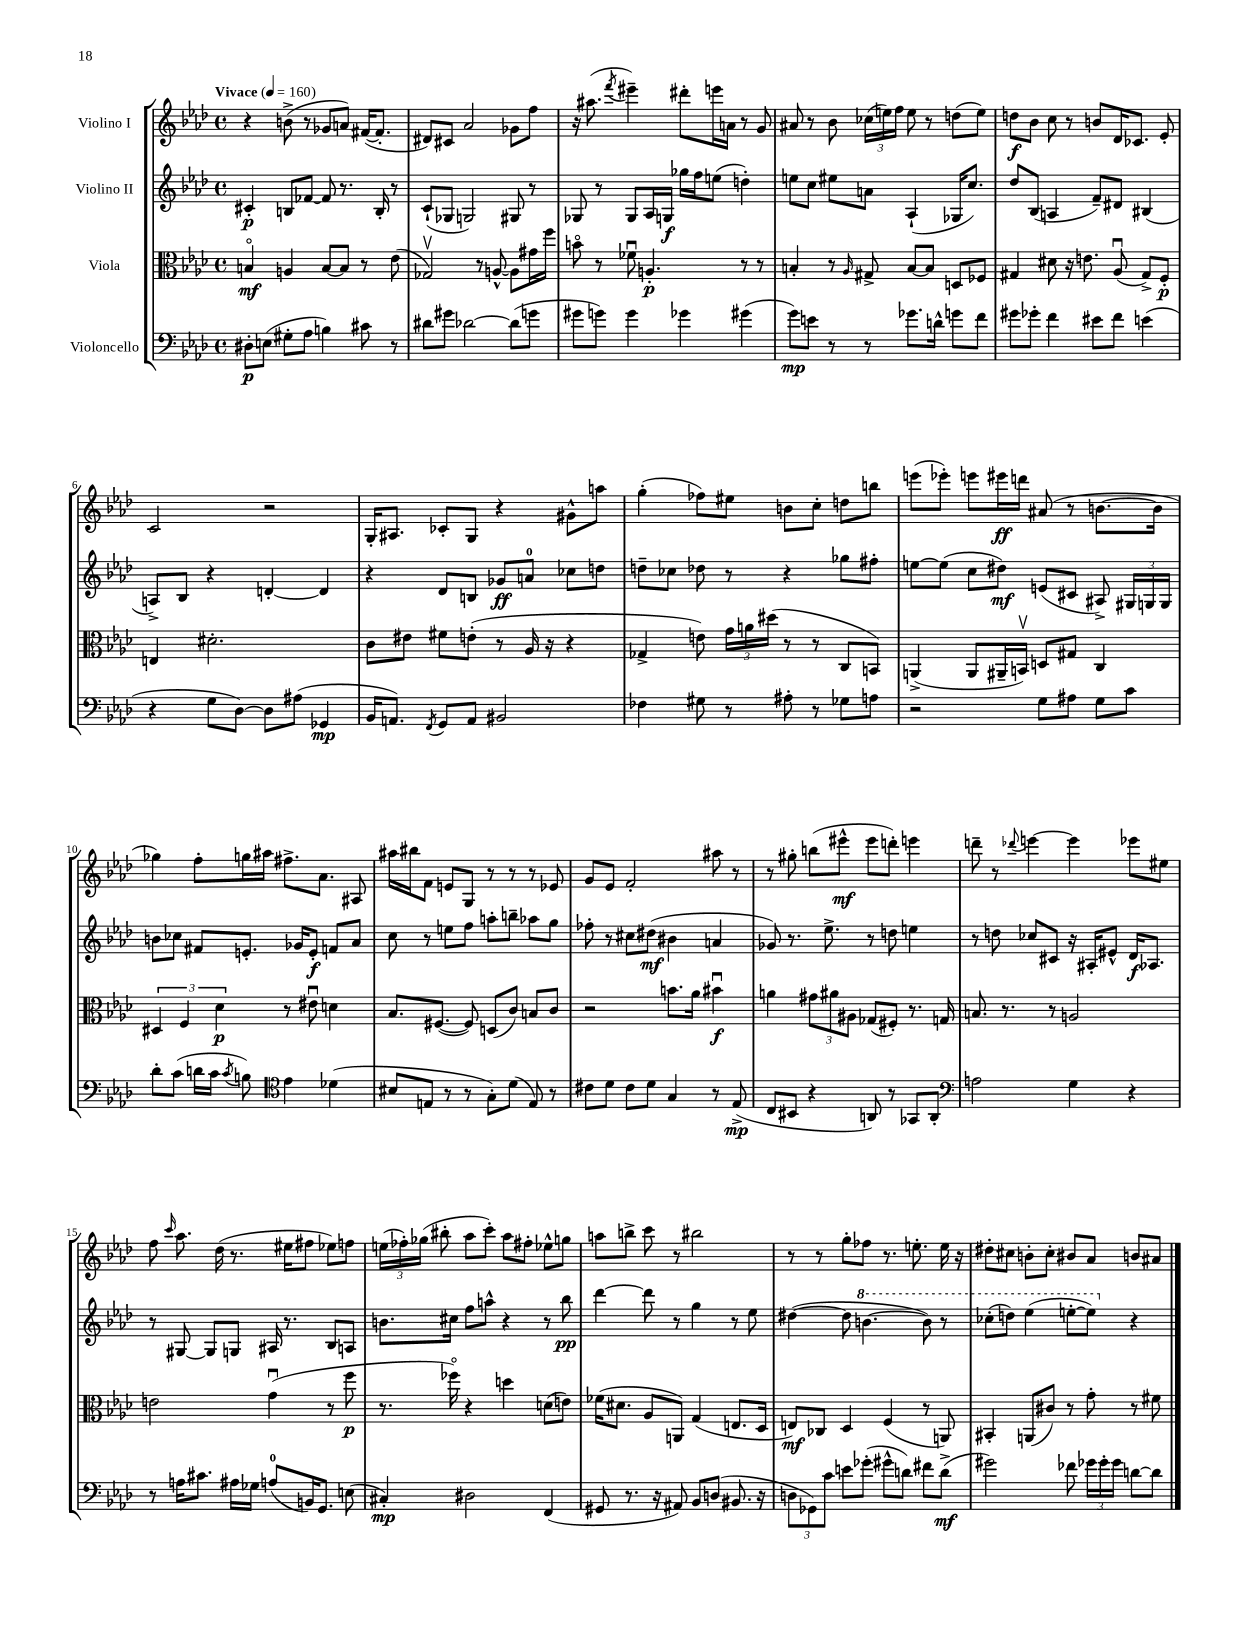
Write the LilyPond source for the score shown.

<<
\new StaffGroup <<
\new Staff = "s0" \with { instrumentName = "Violino I" } {
    \clef treble \key aes \major \defaultTimeSignature \time 4/4 \tempo "Vivace" 4 = 160
    \autoBeamOff r4 b'8->( r8 ges'8[ a'8]) fis'16[~( fis'8.]-. |
    dis'8[) cis'8] aes'2 ges'8[ f''8] |
    r16 ais''8.( \acciaccatura { f'''8 } eis'''4--) dis'''8[-. e'''16 a'16] r8 g'8 |
    ais'8 r8 bes'8 \tuplet 3/2 { ces''16[( e''16) f''16] } e''8 r8 d''8[( e''8]) |
    d''8[\f bes'8] c''8 r8 b'8[ des'16 ces'8.] ees'8-. |
    c'2 r2 |
    g16[-. ais8.] ces'8[-. g8] r4 gis'8[-^ a''8] |
    g''4-.( fes''8[) eis''8] b'8[ c''8]-. d''8[ b''8] |
    e'''8[( ees'''8]-.) e'''8[ eis'''16\ff d'''16] ais'8( r8 b'8.[~ b'16] |
    ges''4) f''8[-. g''16 ais''16] fis''8.[-> aes'8.] ais8 |
    ais''16[ bis''16 f'8] e'8[ g8] r8 r8 r8 ees'8 |
    g'8[ ees'8] f'2-. ais''8 r8 |
    r8 gis''8-. b''8[( eis'''8]-^\mf eis'''8[ d'''8]-.) e'''4 |
    d'''8-- r8 \appoggiatura { des'''8 } e'''4~ e'''4 ees'''8[ eis''8] |
    f''8 \grace { c'''16 } aes''8. des''16( r8. eis''16[ fis''8] ees''8[) f''8] |
    \tuplet 3/2 { e''16[( fes''16-.) ges''16]( } bis''8-. aes''8[ c'''8]-.) aes''8[ fis''8]-. ees''8[-^ g''8] |
    a''8[ b''8]-> c'''8 r8 bis''2 |
    r8 r8 g''8[-. fes''8] r8. e''8.-. e''16 r16 |
    dis''8[-. cis''8] b'8[-. cis''8]-. bis'8[ aes'8] b'8[ ais'8] \bar "|." |
}
\new Staff = "s1" \with { instrumentName = "Violino II" } {
    \clef treble \key aes \major \defaultTimeSignature \time 4/4
    \autoBeamOff cis'4-.\p b8[ fes'8]~ fes'8 r8. b16-. r8 |
    c'8[-!( ges8] g2) gis8 r8 |
    ges8 r8 ges8[ aes16 g16]\f ges''16[ f''16 e''8]( d''4-.) |
    e''8[ c''8] eis''8[ a'8] aes4-!( ges16[ c''8.]) |
    des''8[ bes8]( a4 f'8[--) dis'8] bis4( |
    a8[->) bes8] r4 d'4~-. d'4 |
    r4 des'8[ b8] ges'8[\ff a'8]-0 ces''8[ d''8] |
    d''8[-- ces''8] des''8 r8 r4 ges''8[ fis''8]-. |
    e''8[~ e''8]( c''8[ dis''8]\mf) e'8[( cis'8] ais8->) \tuplet 3/2 { gis16[ g16 g16] } |
    b'8[ ces''8] fis'8[ e'8.]-. ges'16[ e'8]-.\f f'8[ aes'8] |
    c''8 r8 e''8[ f''8] a''8[-. b''8]-- aes''8[ g''8] |
    fes''8-. r8 cis''8[ dis''8]\mf( bis'4 a'4 |
    ges'8) r8. ees''8.-> r8 d''8 e''4 |
    r8 d''8 ces''8[ cis'8] r16 ais16[-. eis'8]-^ des'16[\f aes8.] |
    r8 gis8~ gis8[ g8] ais16 r8. bes8[ a8] |
    b'8.[ cis''16] f''8[ a''8]-^ r4 r8 bes''8\pp |
    des'''4~ des'''8 r8 g''4 r8 ees''8 |
    dis''4~( dis''8 \ottava #1 b''4.~ b''8) r8 |
    ces'''8[-.( d'''8]) ees'''4( e'''8[~-. e'''8]) \ottava #0 r4 \bar "|." |
}
\new Staff = "s2" \with { instrumentName = "Viola" } {
    \clef alto \key aes \major \defaultTimeSignature \time 4/4
    \autoBeamOff b4\flageolet\mf a4 b8[~ b8] r8 ees'8( |
    ges2\upbow) r8 a8~-^ a8[ gis'16 f''16] |
    b'8\flageolet r8 fes'8\downbow a4.-.\p r8 r8 |
    b4-. r8 \grace { aes16 } gis8-> b8[~ b8] d8[ fes8] |
    gis4 dis'8 r16 e'8. aes8\downbow( gis8[->) f8]-.\p |
    e4 dis'2.-. |
    c'8[ eis'8] fis'8[ e'8]-.( r8 aes16 r16 r4 |
    ges4-> e'8) \tuplet 3/2 { g'16[ a'16 dis''16]( } r8 r8 c8[ b,8]) |
    a,4->( a,8[ ais,16-- b,16]\upbow) d8[ gis8] c4 |
    \tuplet 3/2 { dis4 f4 des'4\p } r8 eis'8\downbow d'4 |
    bes8.[ fis8.]~( fis8) d8[( c'8]) b8[ c'8] |
    r2 b'8.[ aes'16] bis'4\downbow\f |
    a'4 \tuplet 3/2 { gis'8[ ais'8 ais8] } ges8[( fis8]-.) r8. g16 |
    b8. r8. r8 a2 |
    e'2 g'4\downbow( r8 f''8\p |
    r8. fes''16\flageolet) r4 d''4 d'8[( e'8]) |
    fes'16[( dis'8.] aes8[ a,8]) g4( e8.[ des16] |
    e8[\mf) ces8] des4 f4( r8 a,8) |
    bis,4-. a,8[( cis'8]) r8 g'8-. r8 fis'8 \bar "|." |
}
\new Staff = "s3" \with { instrumentName = "Violoncello" } {
    \clef bass \key aes \major \defaultTimeSignature \time 4/4
    \autoBeamOff dis8[-.\p e8]( gis8[-. aes8] b4) cis'8 r8 |
    dis'8[ gis'8] des'2~ des'8[( g'8] |
    gis'8[ g'8]) g'4 ges'4 gis'4( |
    g'8[\mp) e'8] r8 r8 ges'8.[ d'16]-^ g'8[ f'8] |
    gis'8[ ges'8]-. f'4 eis'8[ f'8] e'4( |
    r4 g8[ des8]~) des8[ ais8]( ges,4\mp |
    bes,16[ a,8.]) \acciaccatura { f,8 } g,8[ a,8] bis,2 |
    fes4 gis8 r8 ais8-. r8 ges8[ a8] |
    r2 g8[ ais8] g8[ c'8] |
    des'8[-. c'8]( d'16[ c'16] \acciaccatura { c'8 } b8) \clef tenor ees'4 des'4( |
    bis8[ e8] r8 r8 g8[-.) des'8]( e8) r8 |
    cis'8[ des'8] cis'8[ des'8] g4 r8 ees8->\mp( |
    c8[ bis,8] r4 a,8) r8 ges,8[ a,8]-. |
    \clef bass a2 g4 r4 |
    r8 a16[ cis'8.] ais16[ ges16] a8[-0( b,16) g,8.] e8( |
    cis4-.\mp) dis2 f,4( |
    gis,8 r8. r16 ais,8) bes,8[ d8]( bis,8. r16 |
    \tuplet 3/2 { d8[ ges,8) c'8] } e'8[ ges'8]-.( gis'8[-^ d'8]) fis'8[ d'8]->\mf( |
    gis'2) fes'8 \tuplet 3/2 { ges'16[ ges'16-. ges'16] } d'8[~ d'8] \bar "|." |
}
>>
>>
